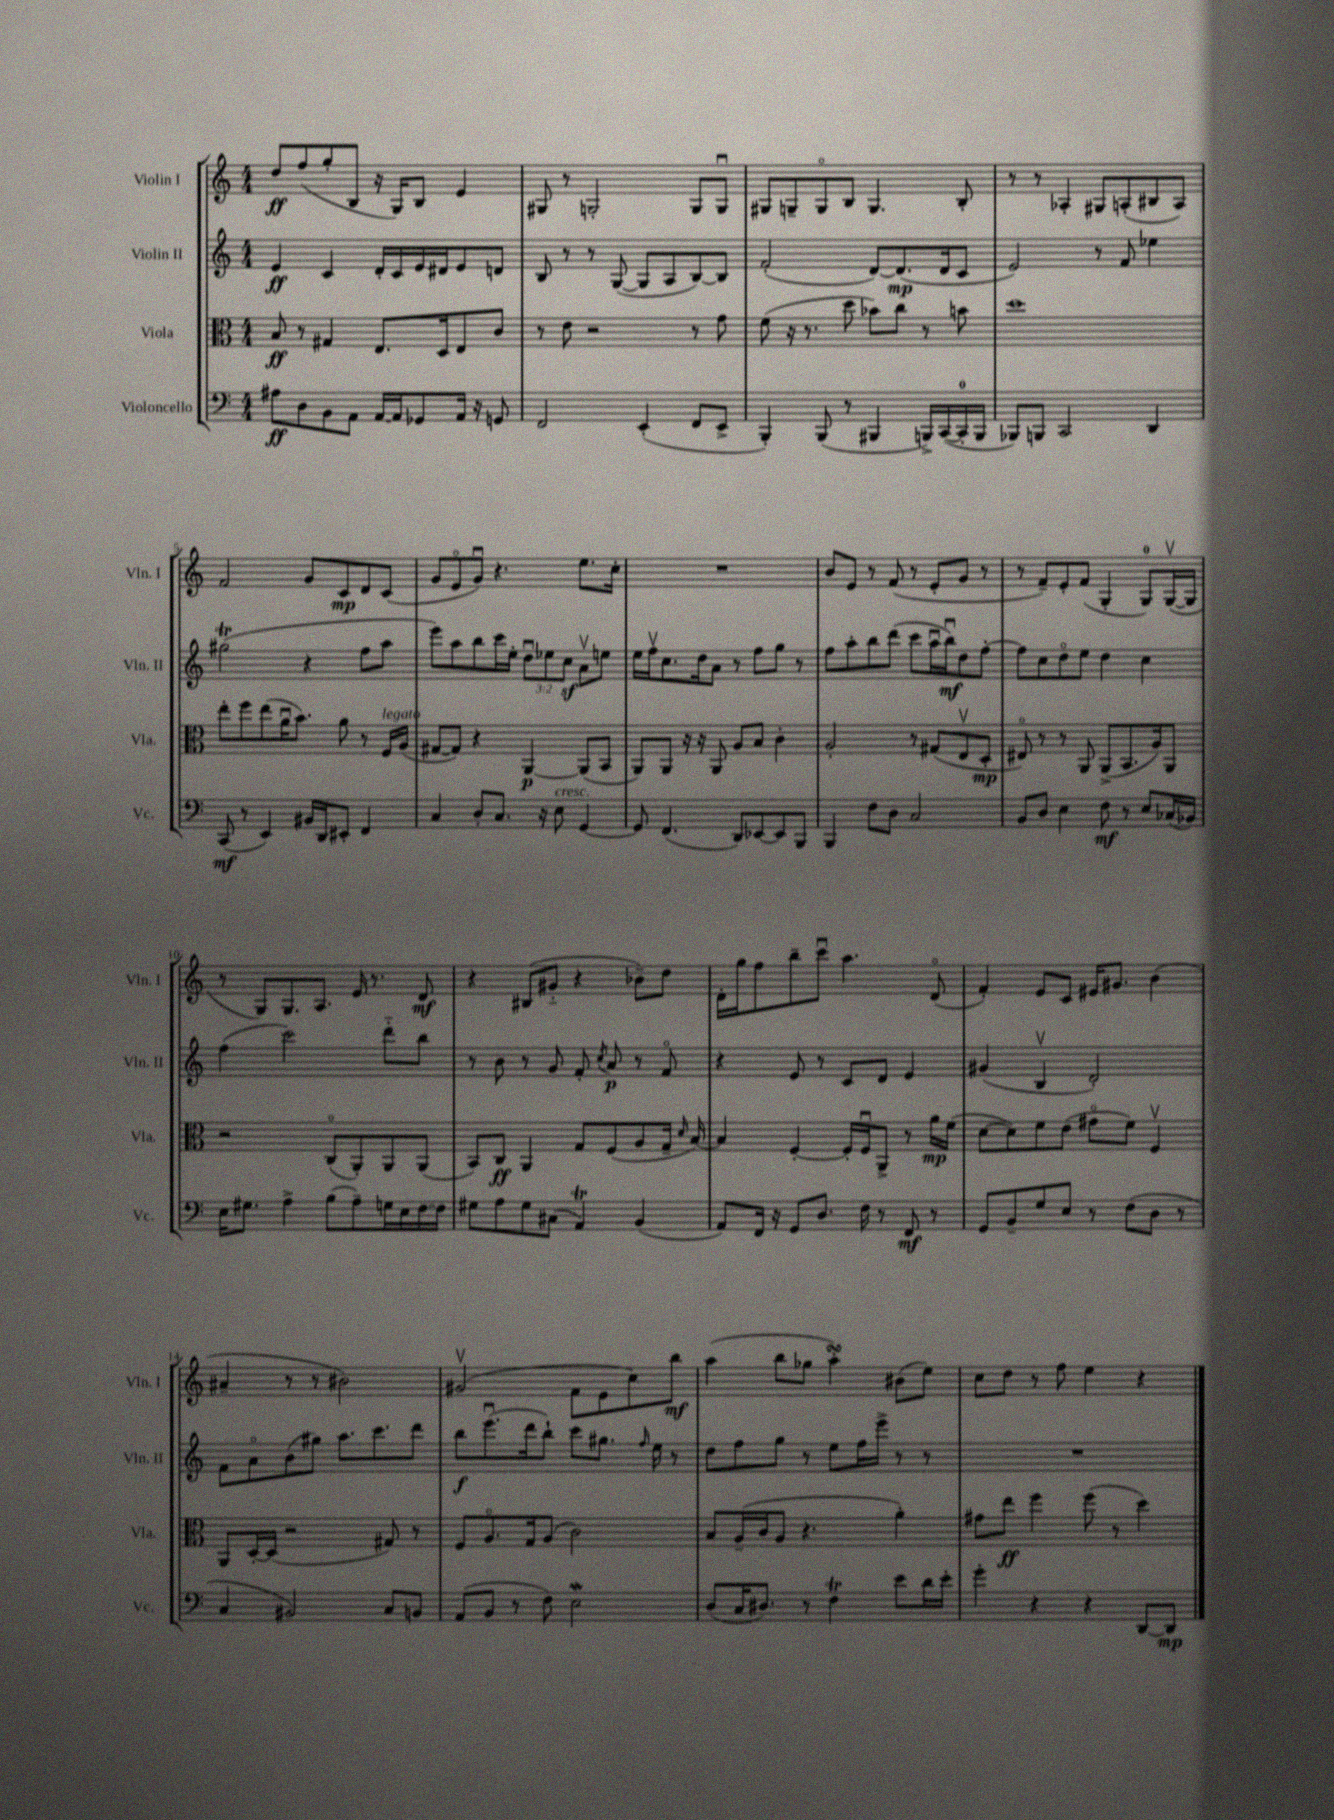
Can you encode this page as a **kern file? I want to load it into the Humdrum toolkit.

**kern	**kern	**kern	**kern
*staff4	*staff3	*staff2	*staff1
*clefF4	*clefC3	*clefG2	*clefG2
*k[]	*k[]	*k[]	*k[]
*M4/4	*M4/4	*M4/4	*M4/4
8A#	8B	4e	8dd
8D	8r	.	(8ff
8BB	4G#	4c	8gg'
8AA	.	.	8B
[16AA	8.E	16d'	16r
16AA]	.	16c	16G)
8GG-	.	16e	8B
.	16D	16d#	.
16AA	8E	8e	4e
16r	.	.	.
8GG	8c	8d	.
=	=	=	=
2FF	8r	8B	8G#
.	8e	8r	8r
.	2r	8r	2G'
.	.	([8G	.
(4EE'	.	8G]	.
.	.	8A	.
8FF	8r	[8B)	8G
8EE^	8g	8B]	8Gu
=	=	=	=
4BBB')	(8f	(2f'	8G#
.	16r	.	8G~
.	8.r	.	.
(8BBB	.	.	8Go
8r	8dd	.	8B
4BBB#	8b-)	[8d)	4.G
.	8cc	(8.d]	.
16BBB^)	8r	.	.
([16CC	.	16d	.
16CC']	8b	8c	8B'
16BBB	.	.	.
=	=	=	=
8BBB-)	1dd	2e)	8r
8BBB	.	.	8r
2CC	.	.	4A-'
.	.	8r	8G#
.	.	8f	(8A'
4DD	.	4ee-	8B#
.	.	.	8A)
=	=	=	=
(8CC	8ee'	(2gg#	2f
8r	8ff	.	.
4EE)	(8ee	.	.
.	16au	.	.
.	8.b)	.	.
16BB#	.	4r	8g
16DD	.	.	.
8EE#'	8a	.	8c
4FF	8r	8ff	8d
.	16F	8aa	(8c
.	(16A	.	.
=	=	=	=
4C	[8G#	8eee)	8g
.	8G#])	8aa	8eo
8D'	4r	8bb	8gu)
8.C	.	16ccc	4.r
.	.	16ee'	.
.	[4AA	12ddu	.
16r	.	.	.
.	.	12ee-	.
8E	.	.	.
.	.	12cc	.
[4GG	(8AA]	8av	8.ee
.	8BB	8ee	.
.	.	.	16cc'
=	=	=	=
8GG]	8AA)	16ee	1r
.	.	16ffv	.
(4.FF	8AA	8.cc	.
.	16r	.	.
.	16r	16dd	.
.	8AA	8a	.
8DD)	8A	8r	.
[8EE-	8B	8ff	.
8EE-]	4c'	8gg	.
8BBB	.	8r	.
=	=	=	=
4BBB	2A'	8ff	8b
.	.	8aa'	8e
8F	.	8bb	8r
8D	.	(8ddd	(8f
2C	8r	8ccc	8r
.	(8G#	16aau	8e'
.	.	16bbu)	.
.	8Ev	8dd	8g
.	8D'	[8ff'	8r
=	=	=	=
8BB	8E#o)	8ff]	8r
8D	8r	8cc	8f~)
4E	8r	8ddo	8e'
.	8AA	8ee	(8f
8F	(8AA^	4dd	4G'
8r	8.BB	.	.
8E	.	4cc	8G)
.	16A)	.	.
(16C-	8AA	.	([16Gv
16BB-)	.	.	16G]
=	=	=	=
16E	2r	(4ff	8r
8.G#	.	.	.
.	.	.	8G)
4A^	.	2ccc)	8.G
.	.	.	8.A
(8B	(8Co	.	.
8A~)	8AA')	.	16e
.	.	.	8.r
16G	8AA	8ddd'~	.
16E	.	.	.
[16F	(8AA	8bb	8d
16F]	.	.	.
=	=	=	=
8G#	8BB)	8r	4r
8A	8C	8b	.
8G#	4AA	8r	(8B#
(8C#	.	8g	8g#'~
4AA)	8G	8f'	4r
.	.	8qcc	.
.	(8F	8a	.
(4BB	8A	8r	8b-~)
.	16G~	8fo	8dd
.	16qqd	.	.
.	[16B)	.	.
=	=	=	=
8AA)	4B]	4r	16d'
.	.	.	16gg
16FF	.	.	8ff
16r	.	.	.
8GG	[4F'	8e	8bb~
8.D	.	8r	8cccu
.	16F']	8c	4.aa
16F	16Fu	.	.
8r	8AA^	8d	.
8FF	8r	4e	.
8r	16a	.	(8do
.	(16f	.	.
=	=	=	=
8GG	[8d	(4g#	4f')
8BB~	8d])	.	.
8G	8f	4Bv	8e
8E	(8e	.	8c
8r	8g#o	2d')	16e#
.	.	.	8.g#
(8F	8f)	.	.
8D	4Fv	.	(4b
8r	.	.	.
=	=	=	=
4C	8AA	8f	4a#~
.	[16D'	8ao	.
.	(16D]	.	.
2BB#)	2r	(8b	8r
.	.	8gg#)	8r
.	.	8.aa	2b#)
.	.	8.ccc	.
8C	8G#)	.	.
8BB	8r	8ddd	.
=	=	=	=
(8AA	8F	8bb	(2g#v
8BB	8.Ao	(8.eeeu	.
8r	.	.	.
.	16G	16ddd	.
8F)	(8A	8bb`)	.
2E	2c)	8ccc	8f
.	.	8.gg#	8e
.	.	.	8cc)
.	.	16qqff	.
.	.	16ee	.
.	.	8r	8bb
=	=	=	=
(8D	8B	8dd	(4aa
16C	(16A~	8ff	.
8.D#)	16c	.	.
.	8A	8gg	8bb
8r	4.r	8r	8gg-
4F	.	8ee	4aa')
.	.	16ff	.
.	.	16eee^	.
8e	4a')	8r	(8b#
16d	.	8r	8ee)
16e'	.	.	.
=	=	=	=
4g'	8g#	1r	8cc
.	8ee	.	8dd
4r	4ff	.	8r
.	.	.	8ff
4r	(8ff	.	4ee
.	8r	.	.
[8DD	4dd)	.	4r
8DD]	.	.	.
==	==	==	==
*-	*-	*-	*-
